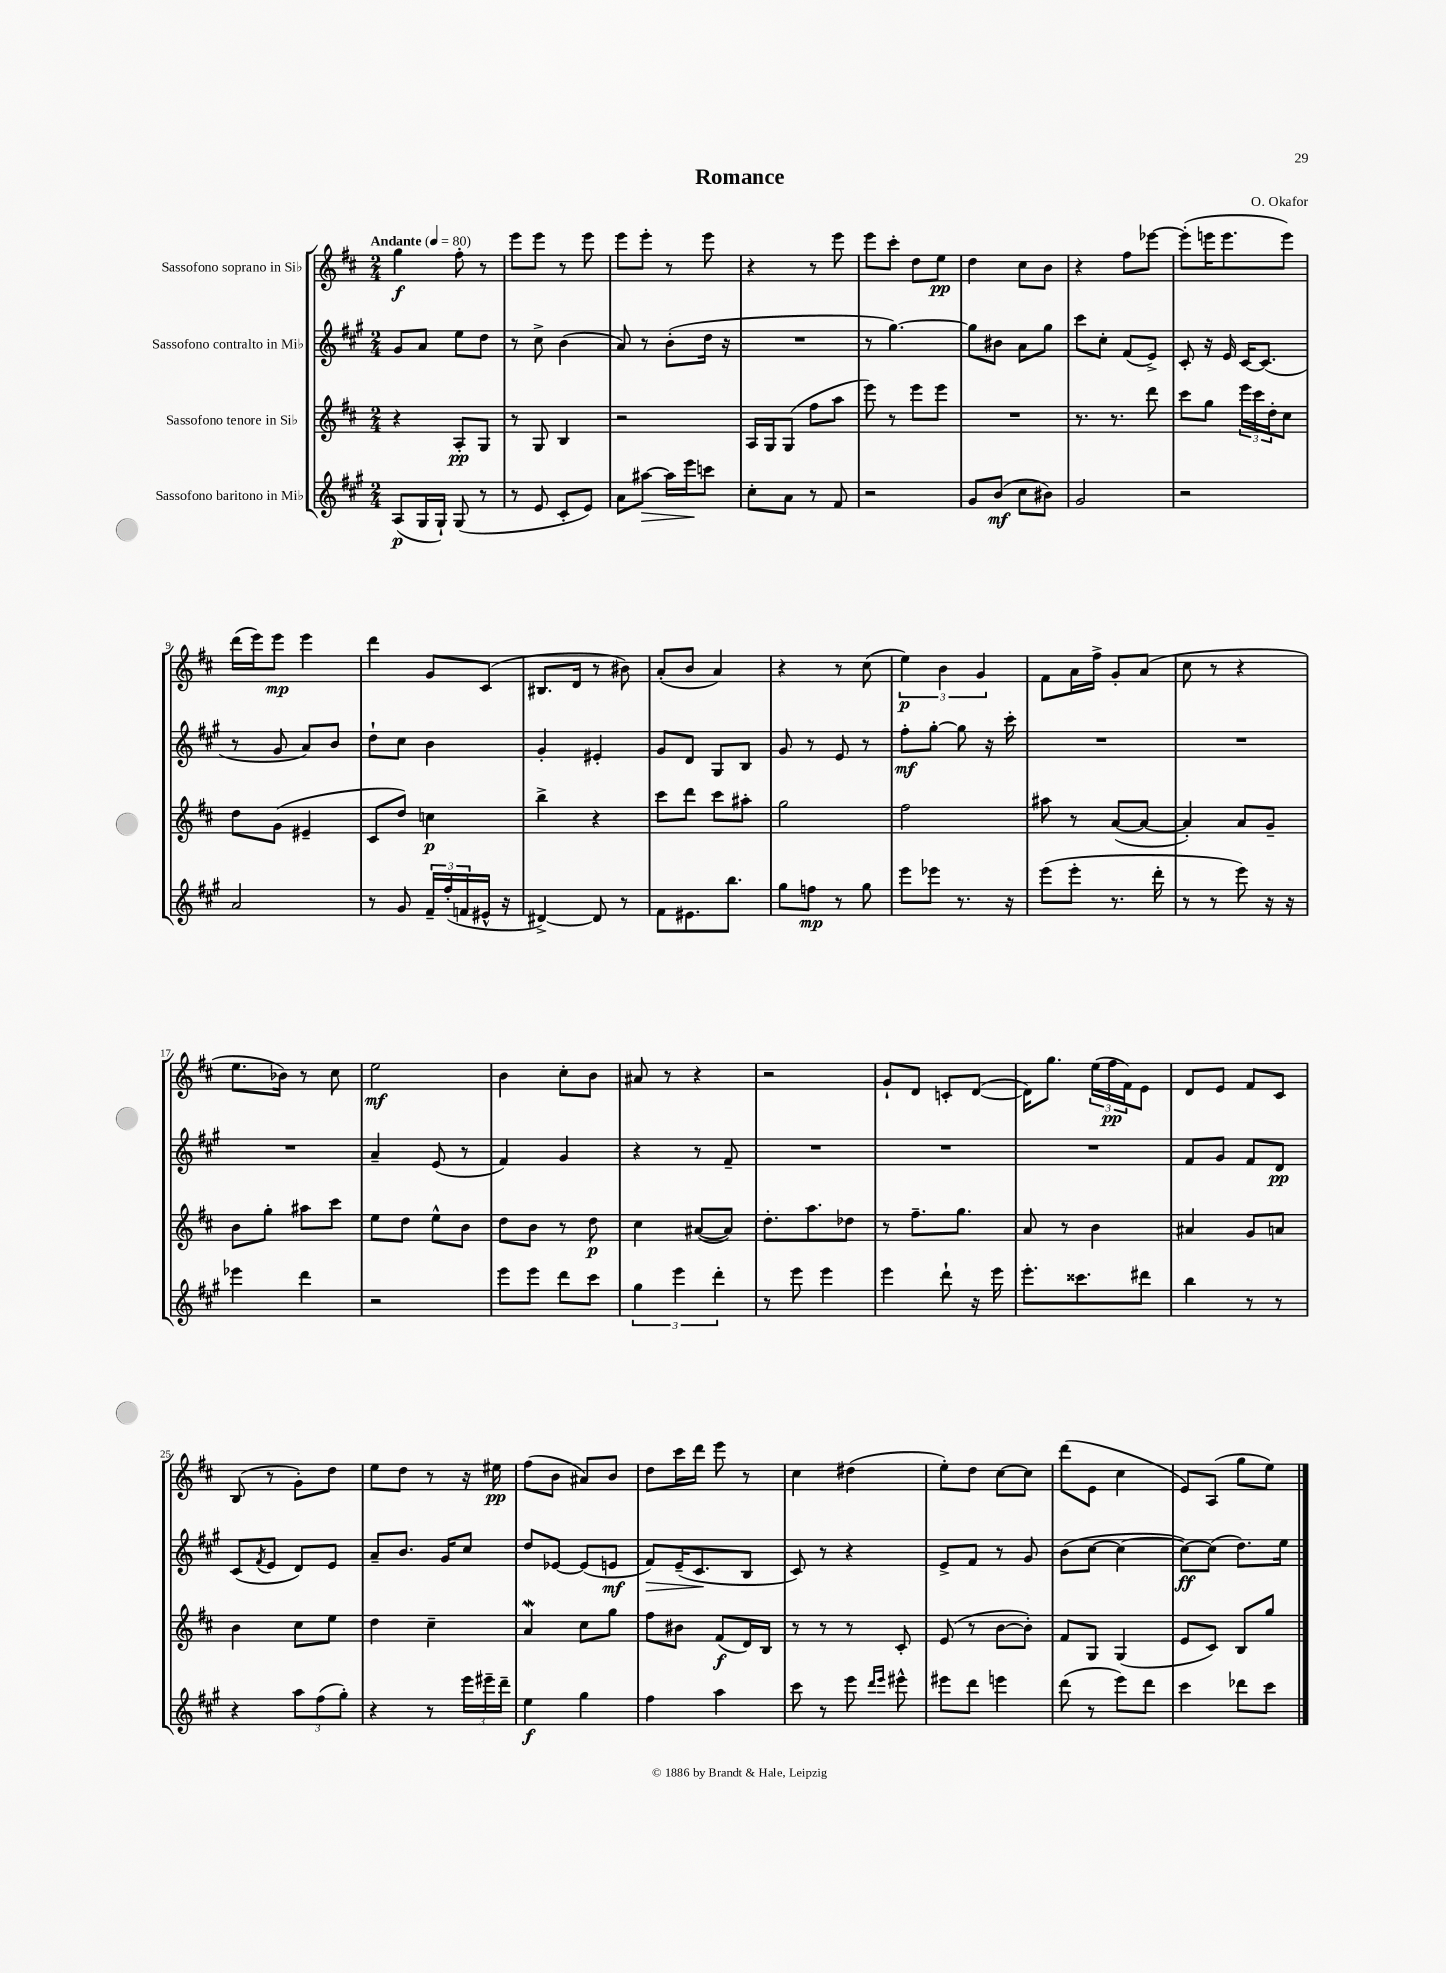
\header { title = "Romance" composer = "O. Okafor" }
<<
\new StaffGroup <<
\new Staff = "s0" \with { instrumentName = "Sassofono soprano in Sib" } {
    \clef treble \key d \major \numericTimeSignature \time 2/4 \tempo "Andante" 4 = 80
    g''4\f fis''8-. r8 |
    e'''8 e'''8 r8 e'''8 |
    e'''8 e'''8-. r8 e'''8 |
    r4 r8 e'''8 |
    e'''8 cis'''8-. d''8 e''8\pp |
    d''4 cis''8 b'8 |
    r4 fis''8 ees'''8~ |
    ees'''8-.( e'''16 e'''8. e'''8) |
    d'''16( e'''16) e'''8\mp e'''4 |
    d'''4 g'8 cis'8( |
    bis8. d'16 r8 bis'8) |
    a'8-.( b'8 a'4) |
    r4 r8 cis''8( |
    \tuplet 3/2 { e''4\p) b'4 g'4 } |
    fis'8 a'16 fis''16-> g'8-. a'8( |
    cis''8 r8 r4 |
    e''8. bes'16) r8 cis''8 |
    e''2\mf |
    b'4 cis''8-. b'8 |
    ais'8 r8 r4 |
    r2 |
    g'8-! d'8 c'8-. d'8~( |
    d'16) g''8. \tuplet 3/2 { e''16( fis''16\pp fis'16) } e'8 |
    d'8 e'8 fis'8 cis'8 |
    b8( r8 g'8-.) d''8 |
    e''8 d''8 r8 r16 eis''16\pp |
    fis''8( b'8 ais'8) b'8 |
    d''8 cis'''16 d'''16 e'''8 r8 |
    cis''4 dis''4( |
    e''8-.) d''8 cis''8~ cis''8 |
    d'''8( e'8 cis''4 |
    e'8) a8( g''8 e''8) \bar "|." |
}
\new Staff = "s1" \with { instrumentName = "Sassofono contralto in Mib" } {
    \clef treble \key a \major \numericTimeSignature \time 2/4
    gis'8 a'8 e''8 d''8 |
    r8 cis''8-> b'4( |
    a'8) r8 b'8-.( d''16 r16 |
    R2 |
    r8 gis''4.~) |
    gis''8 bis'8 a'8 gis''8 |
    cis'''8 cis''8-. fis'8( e'8->) |
    cis'8-. r16 e'16 cis'16~ cis'8.( |
    r8 gis'8 a'8) b'8 |
    d''8-! cis''8 b'4 |
    gis'4-. eis'4-. |
    gis'8 d'8 gis8 b8 |
    gis'8 r8 e'8 r8 |
    fis''8-.\mf gis''8~-. gis''8 r16 cis'''16-. |
    R2 |
    R2 |
    R2 |
    a'4-- e'8( r8 |
    fis'4) gis'4 |
    r4 r8 fis'8-- |
    R2 |
    R2 |
    R2 |
    fis'8 gis'8 fis'8 d'8\pp |
    cis'8( \acciaccatura { fis'8 } e'8 d'8) e'8 |
    a'8-- b'8. gis'16 cis''8 |
    d''8 ees'8~ ees'8( e'8\mf |
    fis'8\>) e'16--( cis'8.\! b8 |
    cis'8) r8 r4 |
    e'8-> fis'8 r8 gis'8 |
    b'8( cis''8~ cis''4~ |
    cis''8~\ff) cis''8( d''8.) e''16 \bar "|." |
}
\new Staff = "s2" \with { instrumentName = "Sassofono tenore in Sib" } {
    \clef treble \key d \major \numericTimeSignature \time 2/4
    r4 a8-.\pp g8 |
    r8 g8 b4 |
    r2 |
    a16 g16 g8( fis''8 a''8 |
    e'''8) r8 e'''8 e'''8 |
    R2 |
    r8. r8. d'''8 |
    cis'''8 g''8 \tuplet 3/2 { e'''16 cis'''16 d''16-. } cis''8 |
    d''8 g'8( eis'4-- |
    cis'8 d''8) c''4\p |
    b''4-> r4 |
    cis'''8 d'''8 cis'''8 ais''8-. |
    g''2 |
    fis''2 |
    ais''8 r8 a'8~( a'8~ |
    a'4-.) a'8 g'8-- |
    b'8 g''8-. ais''8 cis'''8 |
    e''8 d''8 e''8-^ b'8 |
    d''8 b'8 r8 d''8\p |
    cis''4 ais'8~( ais'8) |
    d''8.-. a''8. des''8 |
    r8 fis''8.-- g''8. |
    a'8 r8 b'4 |
    ais'4 g'8 a'8 |
    b'4 cis''8 e''8 |
    d''4 cis''4-- |
    a'4\mordent cis''8 g''8 |
    fis''8 bis'8 fis'8\f( d'16) b16 |
    r8 r8 r8 cis'8-. |
    e'8( r8 b'8~ b'8-.) |
    fis'8 g8 g4( |
    e'8 cis'8) b8 g''8 \bar "|." |
}
\new Staff = "s3" \with { instrumentName = "Sassofono baritono in Mib" } {
    \clef treble \key a \major \numericTimeSignature \time 2/4
    a8\p( gis16 gis16-!) gis8( r8 |
    r8 e'8 cis'8-. e'8) |
    a'8 ais''8~\> ais''16 e'''16\! c'''8 |
    cis''8-. a'8 r8 fis'8 |
    r2 |
    gis'8 b'8\mf( cis''8 bis'8) |
    gis'2 |
    r2 |
    a'2 |
    r8 gis'8 \tuplet 3/2 { fis'16-- fis''16-.( f'16 } eis'16-^ r16 |
    dis'4~->) dis'8 r8 |
    fis'8 eis'8. b''8. |
    gis''8 f''8\mp r8 gis''8 |
    e'''8 ees'''8 r8. r16 |
    e'''8( e'''8-. r8. d'''16-. |
    r8 r8 e'''8) r16 r16 |
    ees'''4 d'''4 |
    r2 |
    e'''8 e'''8 d'''8 cis'''8 |
    \tuplet 3/2 { gis''4 e'''4 d'''4-. } |
    r8 e'''8 e'''4 |
    e'''4 d'''8-! r16 e'''16 |
    e'''8.-. cisis'''8. dis'''8 |
    b''4 r8 r8 |
    r4 \tuplet 3/2 { a''8 fis''8( gis''8-.) } |
    r4 r8 \tuplet 3/2 { e'''16 eis'''16-- d'''16-- } |
    e''4\f gis''4 |
    fis''4 a''4 |
    cis'''8 r8 e'''8 \grace { d'''16 e'''16 } eis'''8-^ |
    eis'''8 d'''8 e'''4 |
    d'''8( r8 e'''8) d'''8 |
    cis'''4 des'''8 cis'''8 \bar "|." |
}
>>
>>
